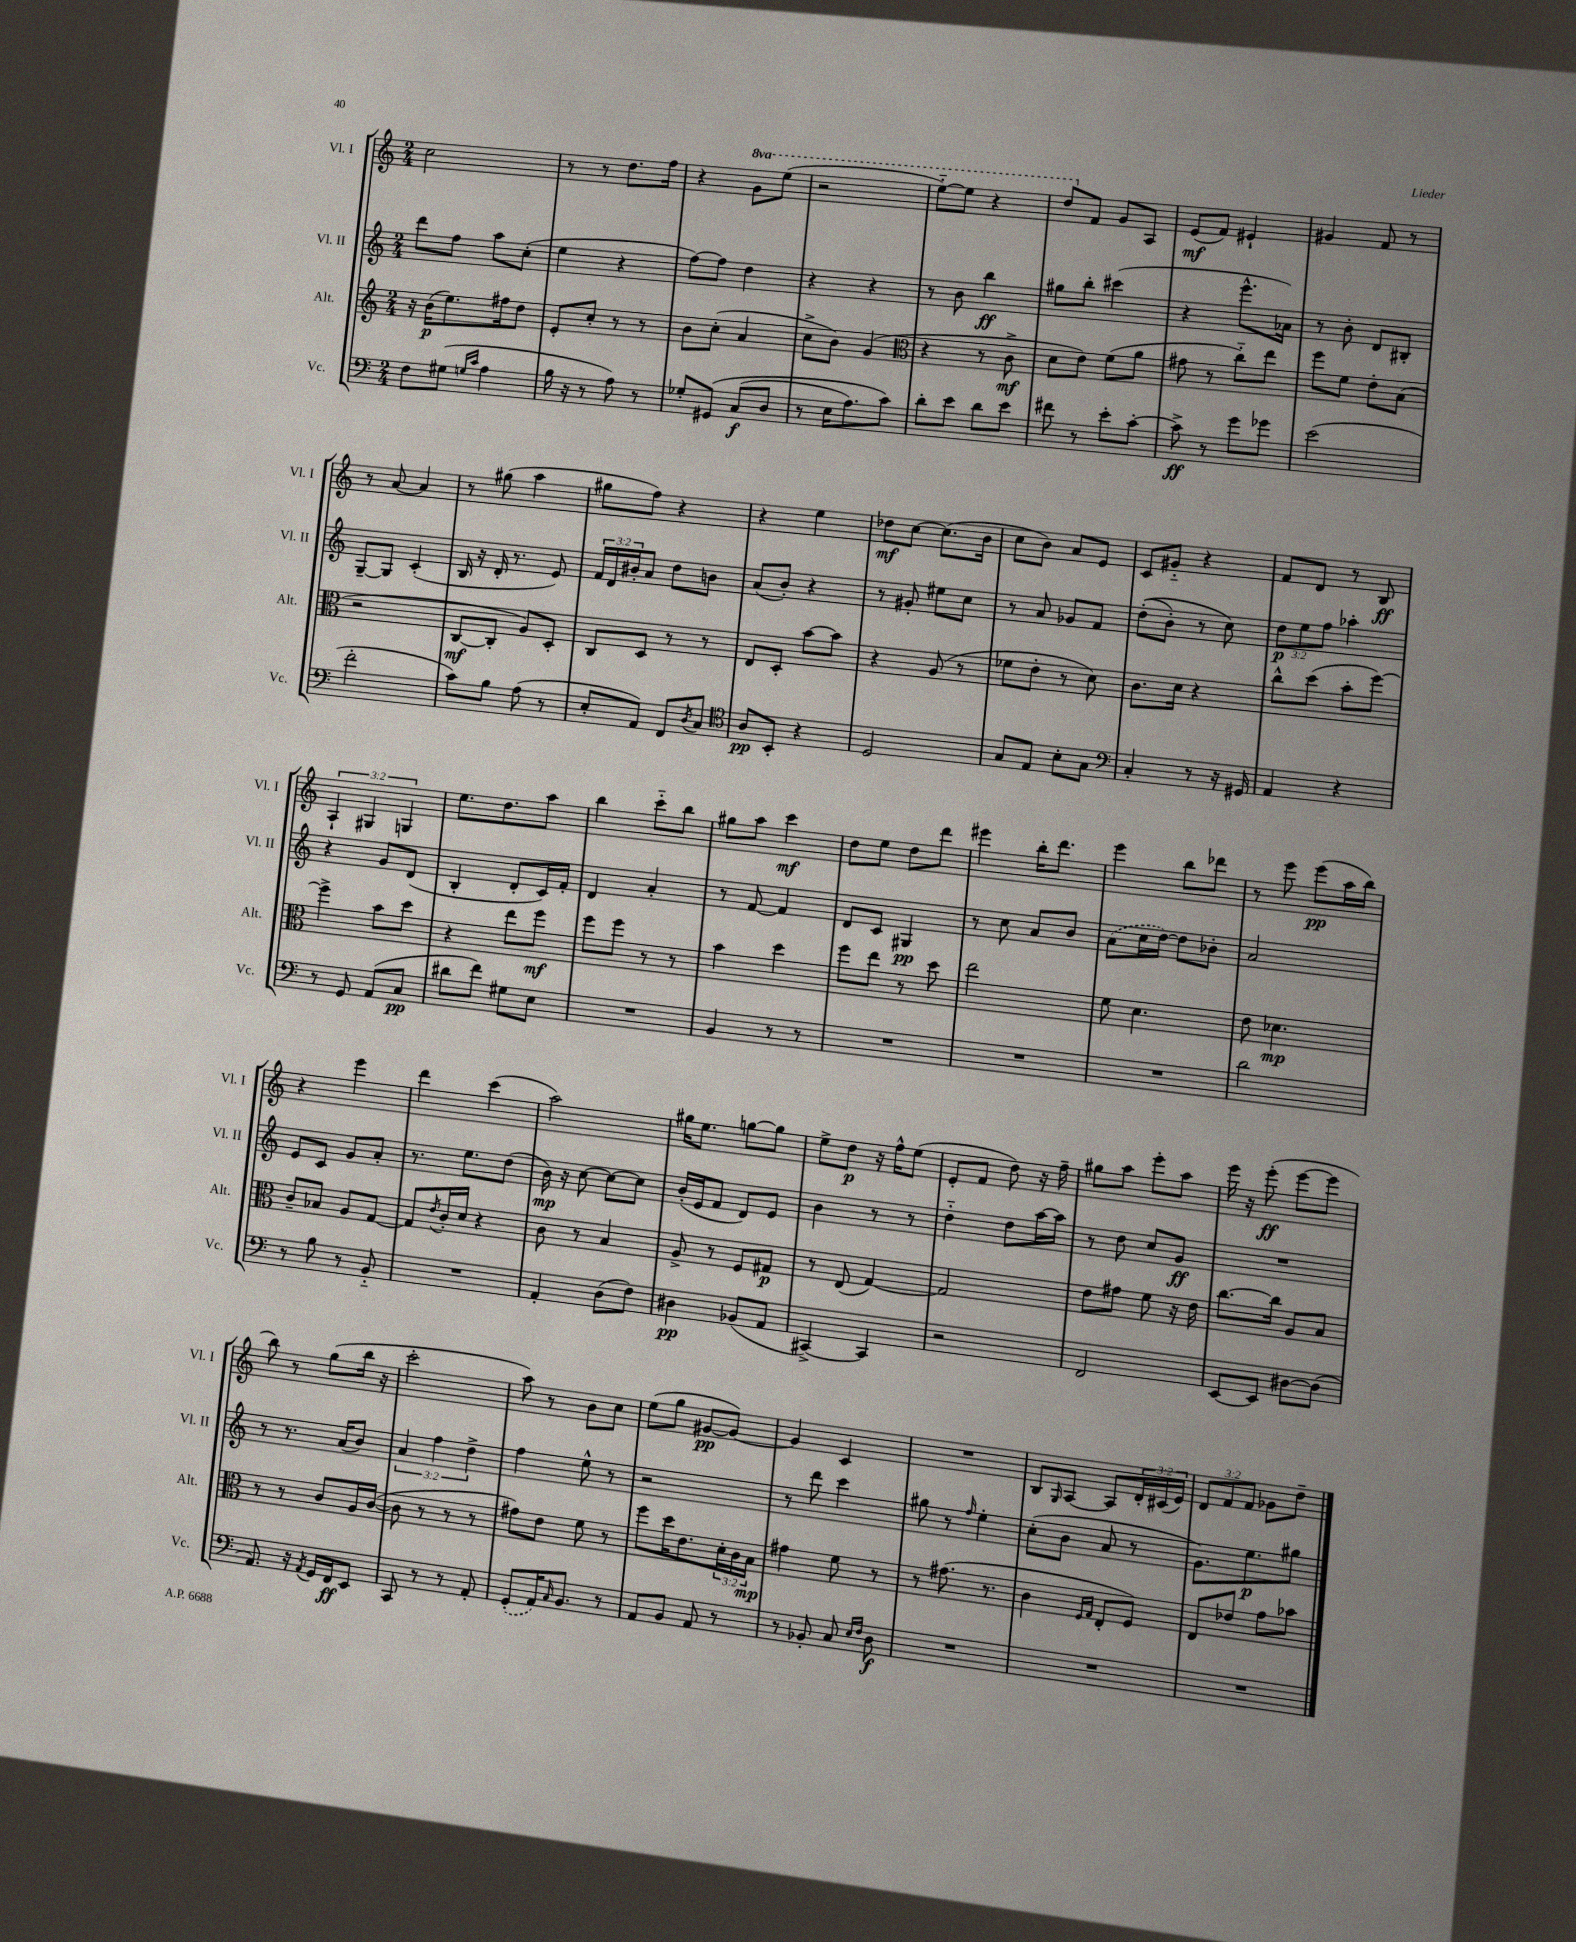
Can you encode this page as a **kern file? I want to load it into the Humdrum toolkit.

**kern	**kern	**kern	**kern
*staff4	*staff3	*staff2	*staff1
*clefF4	*clefG2	*clefG2	*clefG2
*k[]	*k[]	*k[]	*k[]
*M2/4	*M2/4	*M2/4	*M2/4
8F	16r	8ddd	2cc
.	(16b	.	.
(8G#	8.ee)	8ff	.
16qqG	.	.	.
16qqc	.	.	.
4A	.	8aa	.
.	16ff#	.	.
.	8dd	(8cc'	.
=	=	=	=
16B	8e'	4ee	8r
16r	.	.	.
8r	8cc'	.	8r
8A)	8r	4r	8.dd
8r	8r	.	.
.	.	.	16ff
=	=	=	=
8G-'	8b	[8ff)	4r
&(8GG#	(8cc'	8ff]	.
(8C	4a	4dd	8gg
8D	.	.	(8eee
=	=	=	=
8r	8cc^	4r	2r
16E	8b)	.	.
8.A)	.	.	.
.	(4g	4r	.
8c&)	.	.	.
=	=	=	=
*	*clefC3	*	*
8d'	4r	8r	[8eee'~)
8e	.	8b	8eee]
8d	8r	4bb	4r
8e	8c^	.	.
=	=	=	=
8f#	8d	8gg#	8ddd
8r	8e)	8bb'	8f
8e'	(8f	(4ccc#	8g
[8c'	8a	.	8A
=	=	=	=
8c^]	8g#	4r	(8e
8r	8r	.	8f)
8g	8cc'~)	8.eee^^	4e#`
8g-	8ee	.	.
.	.	16a-)	.
=	=	=	=
(2e	8ff	8r	4g#
.	8f	8b'	.
.	8e'	8d	8f
.	(8B	8B#'	8r
=	=	=	=
2f'	2r	[8G~	8r
.	.	8G]	[8a
.	.	(4c'	4a]
=	=	=	=
8c)	[8C	16B	8r
.	.	16r	.
8B	8C']	16d'	(8gg#
.	.	8.r	.
(8A	8A)	.	4aa
8r	8D'	8e)	.
=	=	=	=
8E'	8C	24f	8gg#
.	.	24d	.
.	.	24b#'	.
8AA)	8D	8a	8ff)
8FF	8r	8dd	4r
8qD	.	.	.
8C	8r	8b	.
=	=	=	=
*clefC4	*	*	*
8A	8E	(8a	4r
8BB'	8D'	8b')	.
4r	[8b	4r	4ee
.	8b]	.	.
=	=	=	=
2D	4r	8r	8dd-
.	.	8g#'	[8cc
.	(8A	8ee#	(8.cc]
.	8r	8cc	.
.	.	.	16b
=	=	=	=
8G	8f-	8r	8cc
8E	8e'	8a	8b)
8B'	8r	8g-	8a
8G	8d)	8f	8e
=	=	=	=
*clefF4	*	*	*
4C'	8.c	&((8dd'	8c
.	.	8b')	8g#'~
.	16d	.	.
8r	4r	8r	4r
16r	.	8cc&)	.
16GG#	.	.	.
=	=	=	=
4AA	8cc^^	12dd	8f
.	.	12ee	.
.	(8dd	.	8d
.	.	12ff	.
4r	8b'	4aa-'	8r
.	[8ff)	.	8B
=	=	=	=
8r	4ff^]	4r	6A`
8GG	.	.	.
.	.	.	6G#
(8AA	8b	8g	.
.	.	.	6G
8C	8dd	(8d	.
=	=	=	=
8d#	4r	4B'	8.ee
8f)	.	.	.
.	.	.	8.dd
8G#	8ee	8d'	.
8E	8ff	16c)	8aa
.	.	16f'	.
=	=	=	=
2r	8ff	4d	4bb
.	8ff	.	.
.	8r	4a'	8ccc'~
.	8r	.	8bb
=	=	=	=
4BB	4b	8r	8gg#
.	.	[8f	8aa
8r	4dd	4f]	4ccc
8r	.	.	.
=	=	=	=
2r	8ff	8d	8dd
.	8ee	8c	8ee
.	8r	4G#	8dd
.	8dd	.	8ddd
=	=	=	=
2r	2ee	8r	4eee#
.	.	8cc	.
.	.	8a	16bb'
.	.	.	8.ddd
.	.	8b	.
=	=	=	=
2r	8f	(8a	4eee
.	4.d	16cc	.
.	.	[16dd)	.
.	.	8dd]	8bb
.	.	8b-'	8ddd-
=	=	=	=
2d	8e	2a	8r
.	4.d-	.	8eee
.	.	.	(8eee
.	.	.	16aa
.	.	.	16bb)
=	=	=	=
8r	8c~	8e	4r
8B	8B-	8c	.
8r	8A	8g	4eee
8BB'~	[8G	8a'	.
=	=	=	=
2r	8G]	8.r	4ddd
.	8qe	.	.
.	16c'	.	.
.	16d	8.ee	.
.	4r	.	(4ccc
.	.	(8dd	.
=	=	=	=
4AA'	8c	16b)	2aa)
.	.	16r	.
.	8r	[8cc	.
(8D	4B	8cc_	.
8F)	.	8cc]	.
=	=	=	=
4D#	8A^	(16b'	16gg#
.	.	16e	8.ee
.	8r	8f	.
(8BB-	8F	8d)	[8gg
8AA	8G#	8e	8gg]
=	=	=	=
[4CC#^)	8r	4b	8ee^
.	(8E	.	8dd
4CC#]	[4G)	8r	16r
.	.	.	16ff^^
.	.	8r	(8ee
=	=	=	=
2r	2G]	4dd'~	8e'
.	.	.	8f
.	.	8dd	8dd)
.	.	[16aa	16r
.	.	16aa]	16ff~
=	=	=	=
2FF	8e	8r	8gg#
.	8g#	8dd	8aa
.	8f	8cc	8eee'
.	16r	8g	8aa
.	16e	.	.
=	=	=	=
[8EE	[8.cc	2r	16eee
.	.	.	16r
8EE]	.	.	(8eee'
.	16cc]	.	.
[8D#	8A	.	[8eee
(8D#]	8B	.	8eee]
=	=	=	=
8.AA)	8r	8r	8bb)
.	8r	8.r	8r
16r	.	.	.
8qAA	.	.	.
16GG	8c	.	(8gg
16FF	.	(16a	.
8EE	16A	8b)	16bb
.	([16c	.	16r
=	=	=	=
8CC	8c]	6a	2ccc'
8r	8r	.	.
.	.	6ff	.
8r	8r	.	.
.	.	6dd^	.
8AA'	8r	.	.
=	=	=	=
(8GG'	8g#)	4ff	8aa)
16AA)	8e	.	8r
16qqC	.	.	.
8.BB	.	.	.
.	8f	8ee^^	8b
8r	8r	8r	8cc
=	=	=	=
8AA	8ff	2r	(8ee
8BB	16dd	.	8gg
.	8.e	.	.
8AA	.	.	[8g#
8r	24d'	.	8g#_)
.	24c	.	.
.	24B	.	.
=	=	=	=
8r	4g#	8r	4g#]
8BB-'	.	8ddd	.
8C	8f	4ccc	4c
16qqE	.	.	.
16qqF	.	.	.
8D	8r	.	.
=	=	=	=
2r	8r	8gg#	2r
.	(8.g#	8r	.
.	.	16qqff	.
.	.	4ee'	.
.	8.r	.	.
=	=	=	=
2r	4c	(8cc'	8B
.	.	.	16qqG
.	.	8b	[8A
.	16qqF	.	.
.	16qqG	.	.
.	8E'	8a	8A]
.	8F)	8r	24d'
.	.	.	(24c#
.	.	.	24e)
=	=	=	=
2r	8E	8.g)	12d
.	.	.	12f
.	8e-	.	.
.	.	.	12f
.	.	8.ee	.
.	8g	.	8g-
.	8b-	8gg#	8dd~
==	==	==	==
*-	*-	*-	*-
